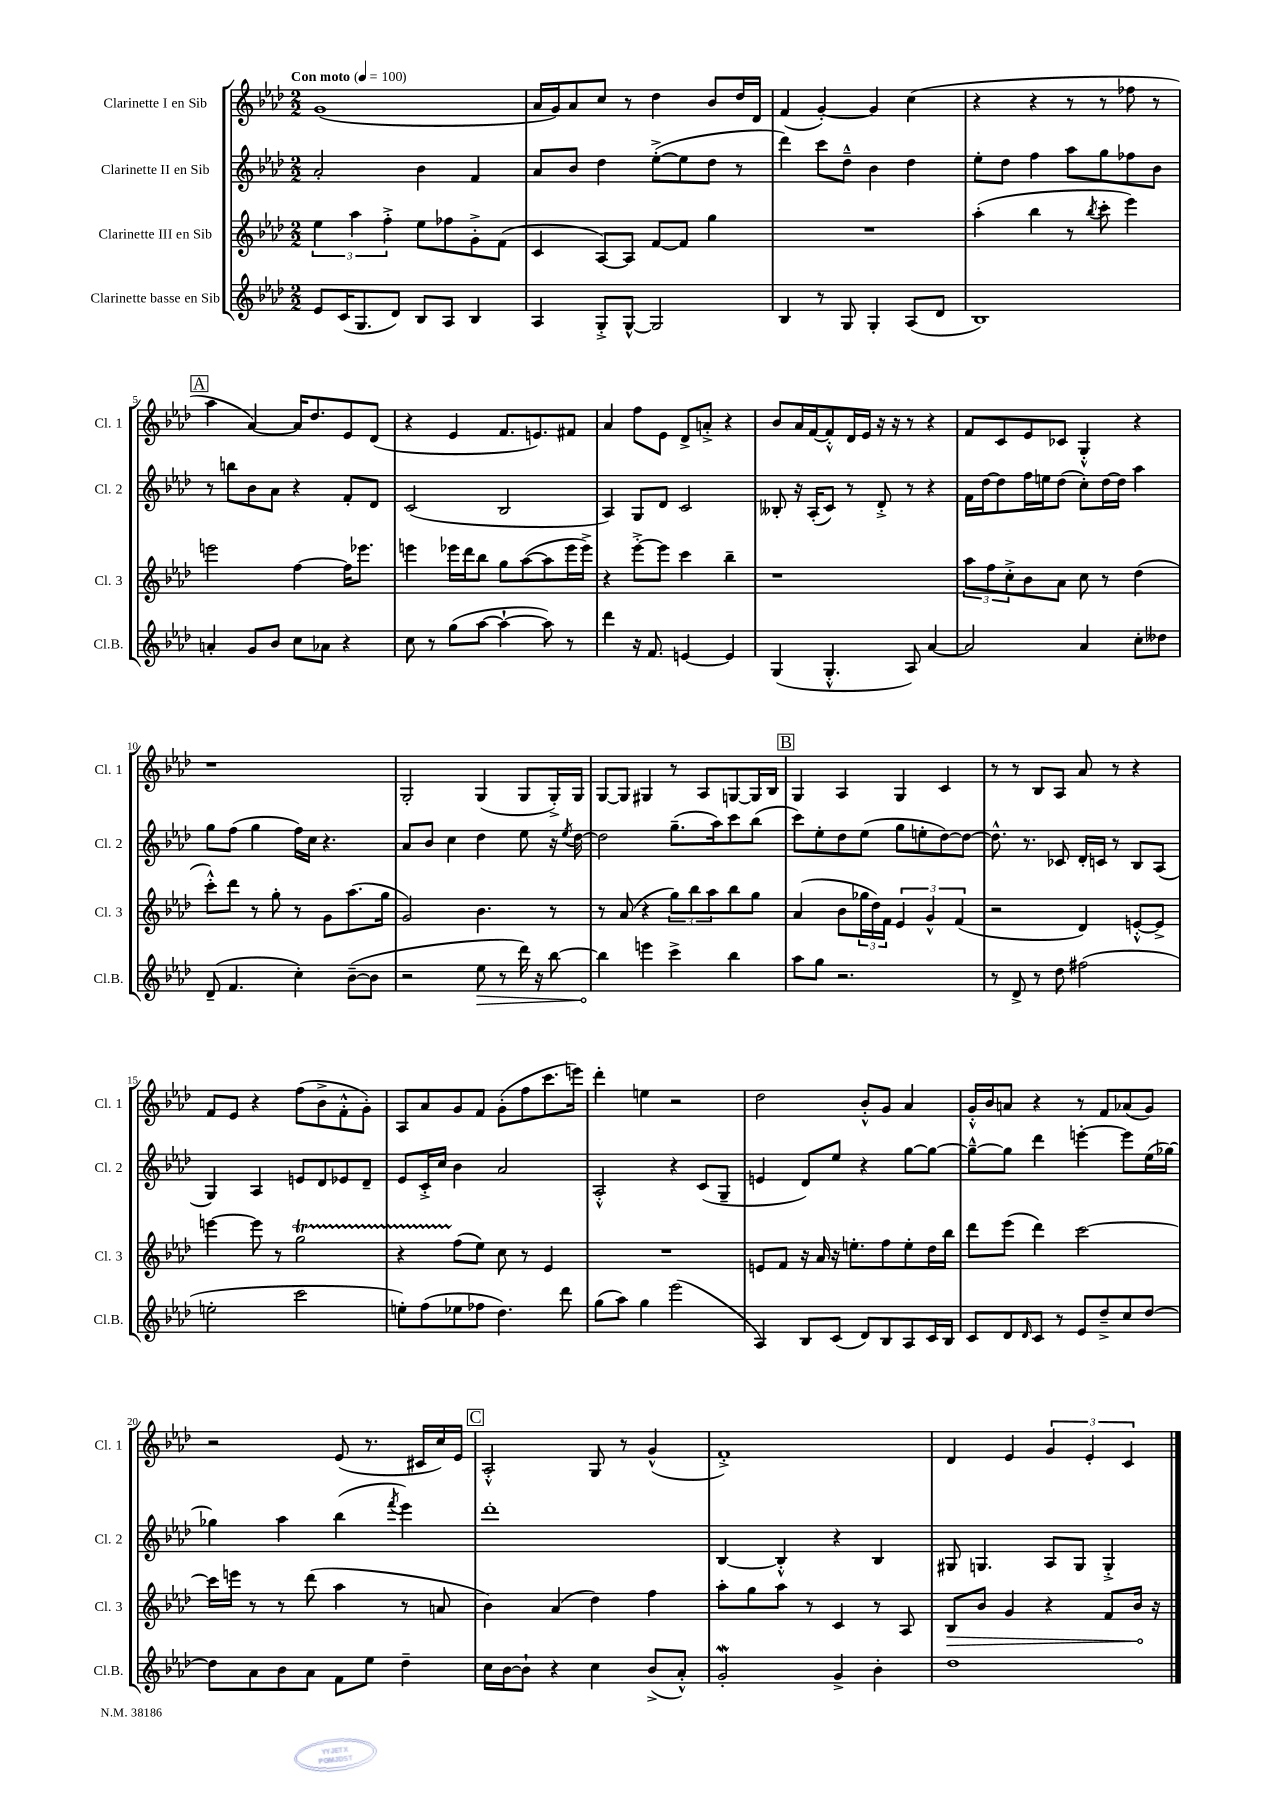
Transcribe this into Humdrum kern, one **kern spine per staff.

**kern	**dynam	**kern	**dynam	**kern	**kern
*part4	*part4	*part3	*part3	*part2	*part1
*staff4	*staff4	*staff3	*staff3	*staff2	*staff1
*I"Clarinette basse en Sib	*	*I"Clarinette III en Sib	*	*I"Clarinette II en Sib	*I"Clarinette I en Sib
*I'Cl.B.	*	*I'Cl. 3	*	*I'Cl. 2	*I'Cl. 1
*clefG2	*	*clefG2	*	*clefG2	*clefG2
*k[b-e-a-d-]	*	*k[b-e-a-d-]	*	*k[b-e-a-d-]	*k[b-e-a-d-]
*M2/2	*	*M2/2	*	*M2/2	*M2/2
*MM100	*	*MM100	*	*MM100	*MM100
=1	=1	=1	=1	=1	=1
!	!	!	!	!	!LO:TX:a:B:t=Con moto
8e-/L	.	6ee-\	.	2a-'/	(1g
(16c/K	.	.	.	.	.
.	.	6aa-\	.	.	.
8.G/	.	.	.	.	.
.	.	6ff'^\	.	.	.
8d-/J)	.	.	.	.	.
8B-/L	.	8ee-\L	.	4b-\	.
8A-/J	.	8ff-X\	.	.	.
4B-/	.	8g'^\	.	4f/	.
.	.	(8f\J	.	.	.
=2	=2	=2	=2	=2	=2
4A-/	.	4c/	.	8a-/L	16a-/LL
.	.	.	.	.	16g/J)
.	.	.	.	8b-/J	8a-/
8G'^/L	.	[8A-/L)	.	4dd-\	8cc/J
[8G^^/J	.	8A-/J]	.	.	8r
2G/]	.	[8f/L	.	([8ee-'^\L	4dd-\
.	.	8f/J]	.	8ee-\]	.
.	.	4gg\	.	8dd-\J	8b-/L
.	.	.	.	8r	16dd-/L
.	.	.	.	.	16d-/JJ
=3	=3	=3	=3	=3	=3
4B-/	.	1r	.	4ddd-\)	(4f/
8r	.	.	.	8ccc\L	[4g'/)
8G/	.	.	.	8dd-~^^\J	.
4G'/	.	.	.	4b-\	4g/]
(8A-/L	.	.	.	4dd-\	(4cc\
8d-/J	.	.	.	.	.
=4	=4	=4	=4	=4	=4
1B-)	.	(4aa-'\	.	8ee-'\L	4r
.	.	.	.	8dd-\J	.
.	.	4bb-\	.	4ff\	4r
.	.	8r	.	8aa-\L	8r
.	.	8qbb-/	.	.	.
.	.	8ccc'\	.	8gg\	8r
.	.	4eee-\)	.	8ff-X\	8ff-X\
.	.	.	.	8b-\J	8r
!!LO:LB:g=z
!!LO:REH:place=s1:t=A
=5	=5	=5	=5	=5	=5
4an'/	.	2eeen\	.	8r	4aa-\
.	.	.	.	8bbn\L	.
8g/L	.	.	.	8b-\	[4a-/)
8b-/J	.	.	.	8a-\J	.
8cc\L	.	[4ff\	.	4r	16a-/KL]
.	.	.	.	.	8.dd-/
8a-X\J	.	.	.	.	.
4r	.	16ff\KL]	.	8f'/L	8e-/
.	.	8.eee-X\J	.	.	.
.	.	.	.	8d-/J	(8d-/J
=6	=6	=6	=6	=6	=6
8cc\	.	4eeen\	.	(2c/	4r
8r	.	.	.	.	.
(8gg\L	.	16eee-X\LL	.	.	4e-/
.	.	16ddd-\J	.	.	.
[8aa-\J	.	8bb-\J	.	.	.
4aa-`\_	.	8gg\L	.	2B-/	8.f/L
.	.	([8aa-\	.	.	.
.	.	.	.	.	8.en/)
8aa-\])	.	8aa-\]	.	.	.
8r	.	16eee-\L	.	.	8f#X/J
.	.	16eee-^\JJ)	.	.	.
=7	=7	=7	=7	=7	=7
4ddd-\	.	4r	.	4A-/)	4a-/
16r	.	[8eee-'^\L	.	8G/L	8ff\L
8.f/	.	.	.	.	.
.	.	8eee-\J]	.	8d-/J	8e-\J
[4en/	.	4ccc\	.	2c/	8d-^/L
.	.	.	.	.	8an'^/J
4e/]	.	4bb-~\	.	.	4r
=8	=8	=8	=8	=8	=8
(4G/	.	1r	.	8B--X'/	8b-/L
.	.	.	.	16r	16a-/L
.	.	.	.	(16A-'/KL	[16f/J
4.G'^^/	.	.	.	8c/J)	8f'^^/]
.	.	.	.	8r	16d-/L
.	.	.	.	.	16e-/JJ
.	.	.	.	8d-'^/	16r
.	.	.	.	.	16r
8A-/)	.	.	.	8r	8r
[4a-/	.	.	.	4r	4r
=9	=9	=9	=9	=9	=9
2a-/]	.	12aa-\L	.	16f\LL	8f/L
.	.	.	.	[16dd-\J	.
.	.	12ff\	.	.	.
.	.	.	.	8dd-\]	8c/
.	.	12cc'^\	.	.	.
.	.	8b-\	.	16ff\L	8e-/
.	.	.	.	16een\J	.
.	.	8a-\J	.	(8dd-\J	8c-X/J
4a-/	.	8cc\	.	8cc'\L)	4G'^^/
.	.	8r	.	[16dd-\L	.
.	.	.	.	16dd-\JJ]	.
8cc'\L	.	(4dd-\	.	4aa-\	4r
8dd--X\J	.	.	.	.	.
!!LO:LB:g=z
=10	=10	=10	=10	=10	=10
(8d-~/	.	8ccc'^^\L)	.	8gg\L	1r
4.f/	.	8ddd-\J	.	(8ff\J	.
.	.	8r	.	4gg\	.
.	.	8gg'\	.	.	.
4cc'\)	.	8r	.	16ff\LL)	.
.	.	.	.	16cc\JJ	.
.	.	8g\L	.	4.r	.
([8b-~\L	.	(8.aa-\	.	.	.
8b-\J]	.	.	.	.	.
.	.	16gg\Jk	.	.	.
=11	=11	=11	=11	=11	=11
2r	.	2g/)	.	8a-/L	2G'/
.	.	.	.	8b-/J	.
.	.	.	.	4cc\	.
!	!LO:HP:b	!	!	!	!
8ee-\	>	4.b-\	.	4dd-\	(4G/
8r	.	.	.	.	.
16ddd-\)	.	.	.	8ee-\	8G/L
16r	.	.	.	.	.
[8bb-\	.	8r	.	16r	16G'^/L)
.	.	.	.	8qee-/	.
.	.	.	.	[16dd-\	16G/JJ
=12	=12	=12	=12	=12	=12
4bb-\]	.	8r	.	2dd-\]	[8G/L
.	.	(8a-/	.	.	8G/J]
4eeen\	]	4r	.	.	4G#X/
4ccc^\	.	12gg\L)	.	(8.gg~\L	8r
.	.	12bb-\	.	.	.
.	.	.	.	.	8A-/L
.	.	12aa-\	.	.	.
.	.	.	.	16aa-\k)	.
4bb-\	.	8bb-\	.	8ccc\	[8Gn/
.	.	8gg\J	.	(8bb-\J	16G/L]
.	.	.	.	.	16B-/JJ
!!LO:REH:place=s1:t=B
=13	=13	=13	=13	=13	=13
8aa-\L	.	(4a-/	.	8ccc\L)	4G/
8gg\J	.	.	.	8ee-'\	.
2.r	.	8b-\L	.	8dd-\	4A-/
.	.	24gg-X\L	.	(8ee-\J	.
.	.	24dd-\)	.	.	.
.	.	24f\JJ	.	.	.
.	.	6e-/	.	8gg\L	4G/
.	.	.	.	8een'\	.
.	.	6g^^/	.	.	.
.	.	.	.	[8dd-\)	4c/
.	.	(6f/	.	.	.
.	.	.	.	8dd-\J_	.
=14	=14	=14	=14	=14	=14
8r	.	2r	.	8.dd-^^\]	8r
8d-^/	.	.	.	.	8r
.	.	.	.	8.r	.
8r	.	.	.	.	8B-/L
8dd-\	.	.	.	8c-X/	8A-/J
(2ff#X\	.	4d-/)	.	16d-'/LL	8a-/
.	.	.	.	16cn/JJ	.
.	.	.	.	8r	8r
.	.	[8en'^^/L	.	8B-/L	4r
.	.	8e^/J]	.	(8A-/J	.
!!LO:LB:g=z
=15	=15	=15	=15	=15	=15
2een'\	.	[4eeen\	.	4G/)	8f/L
.	.	.	.	.	8e-/J
.	.	8eee\]	.	4A-/	4r
.	.	8r	.	.	.
2ccc\	.	2ggt\	.	8en/L	(8ff\L
.	.	.	.	8d-/	8b-^\
.	.	.	.	8e-X/	8f'^^\
.	.	.	.	8d-~/J	8g'\J)
=16	=16	=16	=16	=16	=16
8een'\L)	.	4r	.	8e-/L	8A-/L
(8ff\	.	.	.	16c'^/L	8a-/
.	.	.	.	16cc/JJ	.
8ee-X\	.	(8ff\L	.	4b-\	8g/
8ff-X\J	.	8ee-\J)	.	.	8f/J
4.dd-\)	.	8cc\	.	2a-/	(8g'\L
.	.	8r	.	.	8ff\
.	.	4e-/	.	.	8.ccc\
8ddd-\	.	.	.	.	.
.	.	.	.	.	16eeen\Jk)
=17	=17	=17	=17	=17	=17
(8gg\L	.	1r	.	2A-'^^/	4ddd-'\
8aa-\J)	.	.	.	.	.
4gg\	.	.	.	.	4een\
(2eee-\	.	.	.	4r	2r
.	.	.	.	(8c/L	.
.	.	.	.	8G~/J	.
=18	=18	=18	=18	=18	=18
4A-/)	.	8en/L	.	4en/	2dd-\
.	.	8f/J	.	.	.
8B-/L	.	16r	.	8d-/L)	.
.	.	16a-/	.	.	.
(8c/J	.	16r	.	8ee-/J	.
.	.	8.een'\L	.	.	.
8d-/L)	.	.	.	4r	8b-'^^/L
8B-/	.	8ff\	.	.	8g/J
8A-/	.	8ee'\	.	[8gg\L	4a-/
16c/L	.	16dd-\L	.	8gg\J_	.
16B-/JJ	.	16bb-\JJ	.	.	.
=19	=19	=19	=19	=19	=19
8c/L	.	8ddd-\L	.	8gg~^^\L_	16g'^^/LL
.	.	.	.	.	16b-/J
8d-/	.	(8eee-\J	.	8gg\J]	8an/J
16qqd-/	.	.	.	.	.
8c/J	.	4ddd-\)	.	4ddd-\	4r
8r	.	.	.	.	.
8e-/L	.	[2ccc\	.	[4eeen'\	8r
8dd-~^/	.	.	.	.	8f/L
8cc/	.	.	.	8eee\L]	(8a-X/
[8dd-/J	.	.	.	(16ee-\L	8g/J)
.	.	.	.	[16gg-X\JJ)	.
!!LO:LB:g=z
=20	=20	=20	=20	=20	=20
8dd-\L]	.	16ccc\LL]	.	4gg-X\]	2r
.	.	16eeen\JJ	.	.	.
8a-\	.	8r	.	.	.
8b-\	.	8r	.	4aa-\	.
8a-\J	.	(8ddd-\	.	.	.
8f\L	.	4aa-\	.	(4bb-\	(8e-/
8ee-\J	.	.	.	.	8.r
.	.	.	.	8qfff/	.
4dd-~\	.	8r	.	4eee-\)	.
.	.	.	.	.	16c#X/LL
.	.	8an/	.	.	16cc/)
.	.	.	.	.	16e-/JJ
!!LO:REH:place=s1:t=C
=21	=21	=21	=21	=21	=21
16cc\LL	.	4b-\)	.	1ddd-'	2A-'^^/
[16b-\J	.	.	.	.	.
8b-`\J]	.	.	.	.	.
4r	.	(4a-/	.	.	.
4cc\	.	4dd-\)	.	.	8G/
.	.	.	.	.	8r
(8b-^/L	.	4ff\	.	.	(4g^^/
8a-'^^/J)	.	.	.	.	.
=22	=22	=22	=22	=22	=22
2gW'/	.	8aa-'\L	.	[4B-/	1f'^)
.	.	8gg\	.	.	.
.	.	8aa-\J	.	4B-'^^/]	.
.	.	8r	.	.	.
4g^/	.	4c/	.	4r	.
4b-'\	.	8r	.	4B-/	.
.	.	8A-/	.	.	.
=23	=23	=23	=23	=23	=23
!	!	!	!LO:HP:b	!	!
1dd-	.	8B-/L	>	8G#X/	4d-/
.	.	8b-/J	.	4.Gn/	.
.	.	4g/	.	.	4e-/
.	.	4r	.	8A-/L	6g/
.	.	.	.	8G/J	.
.	.	.	.	.	6e-'/
.	.	8f/L	.	4G'^/	.
.	.	.	.	.	6c/
.	.	16b-/Jk	.	.	.
.	.	16r	]	.	.
==	==	==	==	==	==
*-	*-	*-	*-	*-	*-
